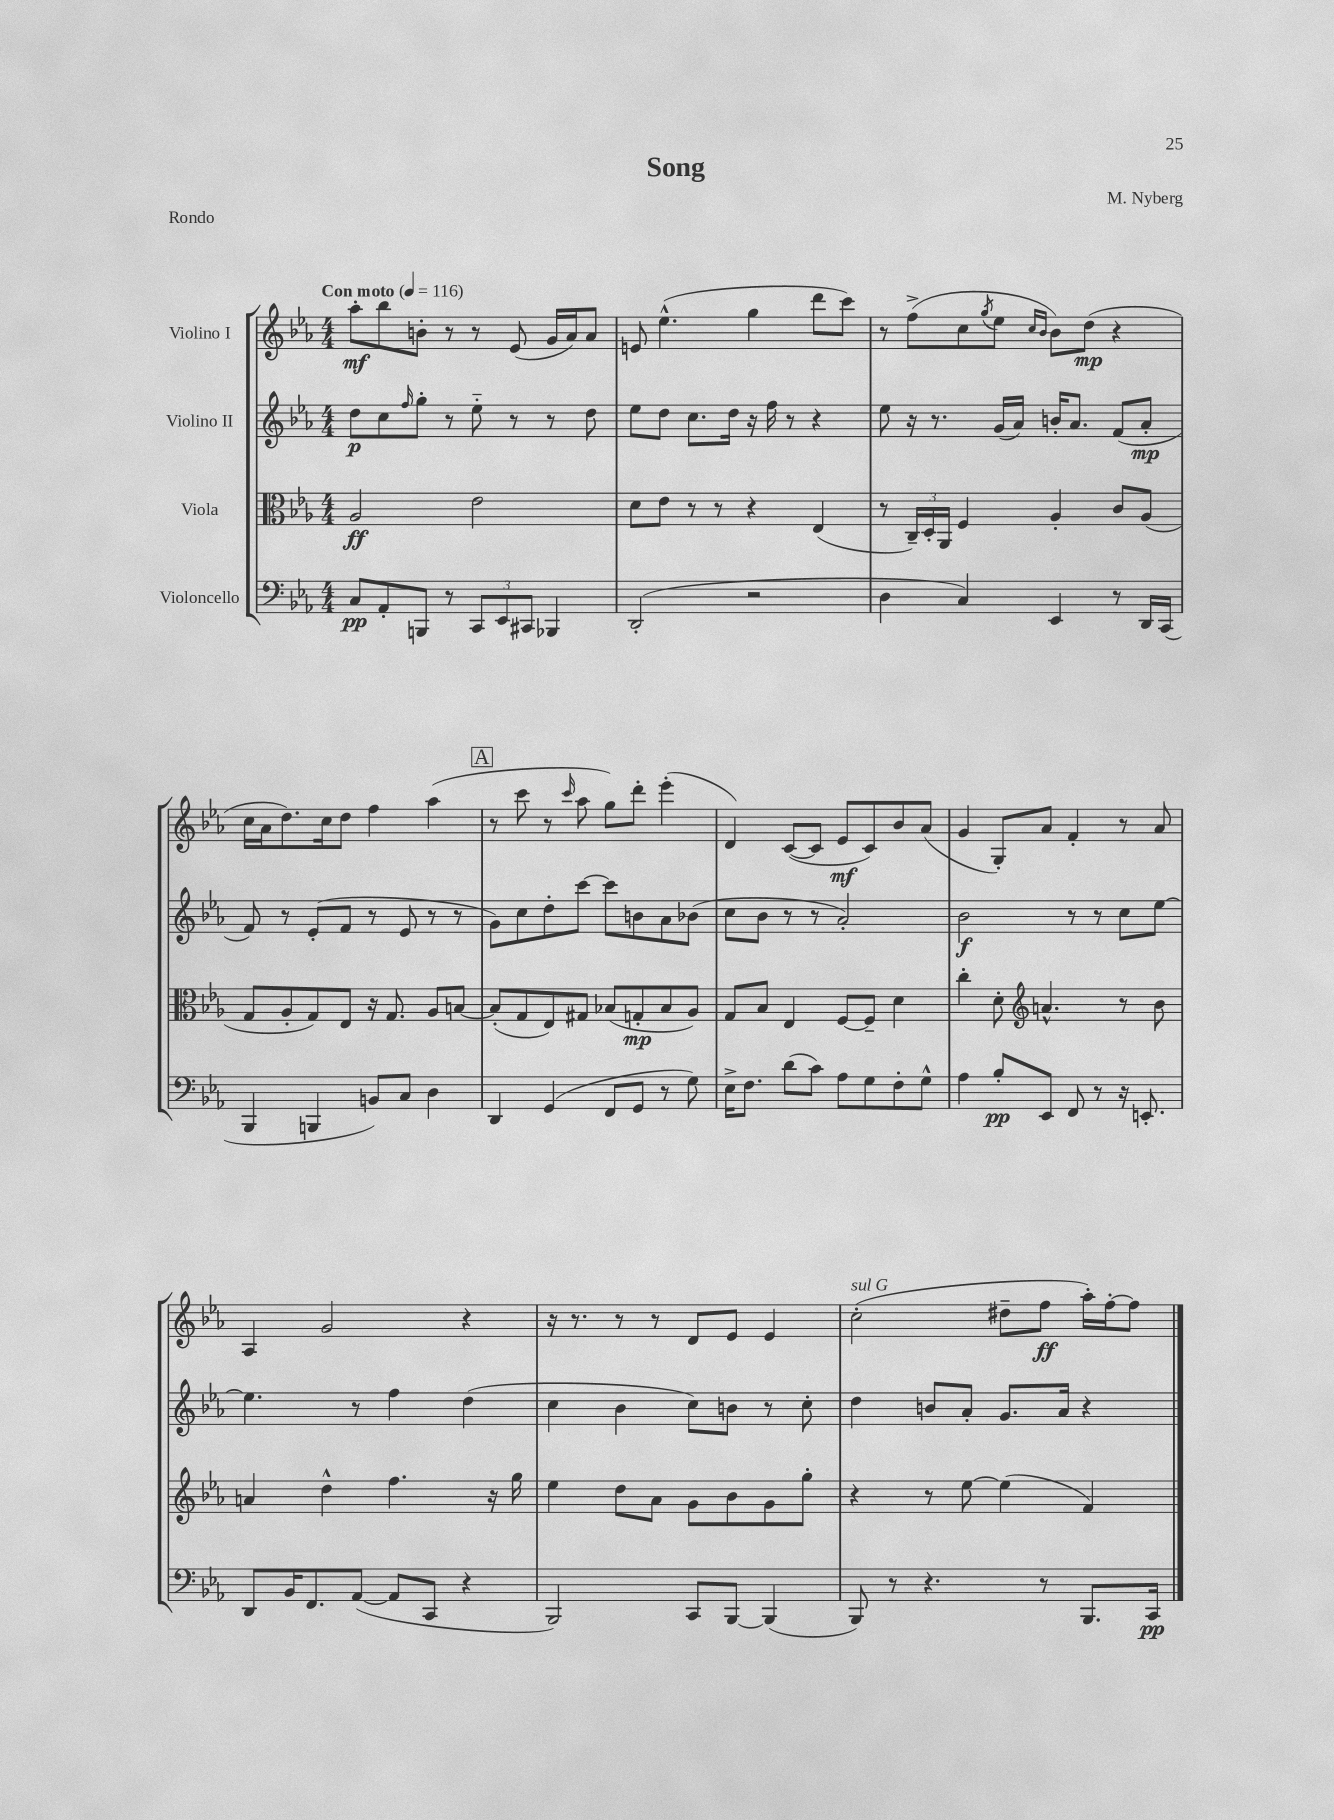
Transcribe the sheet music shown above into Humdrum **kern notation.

**kern	**kern	**kern	**kern
*staff4	*staff3	*staff2	*staff1
*clefF4	*clefC3	*clefG2	*clefG2
*k[b-e-a-]	*k[b-e-a-]	*k[b-e-a-]	*k[b-e-a-]
*M4/4	*M4/4	*M4/4	*M4/4
*MM116	*MM116	*MM116	*MM116
8C/L	2A-/	8dd\L	8aa-'\L
8AA-'/	.	8cc\	8bb-\
.	.	16qqff/	.
8BBB/J	.	8gg'\J	8b'\J
8r	.	8r	8r
12CC/L	2e-\	8ee-'~\	8r
12EE-/	.	.	.
.	.	8r	(8e-/
12CC#/J	.	.	.
4BBB-/	.	8r	16g/LL
.	.	.	16a-/J)
.	.	8dd\	8a-/J
=	=	=	=
(2DD'/	8d\L	8ee-\L	8e/
.	8e-\J	8dd\J	(4.ee-^^\
.	8r	8.cc\L	.
.	8r	.	.
.	.	16dd\Jk	.
2r	4r	16r	4gg\
.	.	16ff\	.
.	.	8r	.
.	(4E-/	4r	8ddd\L
.	.	.	8ccc\J)
=	=	=	=
4D\	8r	8ee-\	8r
.	24C~/LL)	16r	(8ff^\L
.	24D'/	.	.
.	.	8.r	.
.	24AA-/JJ	.	.
4C/)	4F/	.	8cc\
.	.	.	8qgg/
.	.	(16g/LL	8ee-\J
.	.	16a-/JJ)	.
.	.	.	16qqcc/LL
.	.	.	16qqb-/JJ
4EE-/	4A-'/	16b'/LK	8b-\L)
.	.	8.a-/J	.
.	.	.	(8dd\J
8r	8c/L	(8f/L	4r
16DD/LL	(8A-/J	8a-'/J	.
(16CC/JJ	.	.	.
=	=	=	=
4BBB-/	8G/L	8f/)	16cc\LL
.	.	.	16a-\J
.	8A-'/	8r	8.dd\)
4BBB/	8G/)	(8e-'/L	.
.	.	.	16cc\k
.	8E-/J	8f/J	8dd\J
8BB/L)	16r	8r	4ff\
.	8.G/	.	.
8C/J	.	8e-/	.
4D\	8A-/L	8r	(4aa-\
.	[8B/J	8r	.
=	=	=	=
4DD/	(8B'/]L	8g\L)	8r
.	8G/	8cc\	8ccc\
(4GG/	8E-/)	8dd'\	8r
.	.	.	16qqccc/
.	8G#/J	[8ccc\J	8aa-\
8FF/L	(8B-/L	8ccc\]L	8gg\L)
8GG/J	8G'/	8b\	8ddd'\J
8r	8B-/	8a-\	(4eee-'\
8G\)	8A-/J)	(8b-\J	.
=	=	=	=
16E-^\LK	8G/L	8cc\L	4d/)
8.F\J	.	.	.
.	8B-/J	8b-\J	.
(8d\L	4E-/	8r	([8c/L
8c\J)	.	8r	8c/]J
8A-\L	[8F/L	2a-'/)	8e-/L
8G\	8F~/]J	.	8c/)
8F'\	4d\	.	8b-/
8G^^\J	.	.	(8a-/J
=	=	=	=
4A-\	4cc'\	2b-\	4g/
8B-'/L	8d'\	.	8G'/L)
*	*clefG2	*	*
8EE-/J	4.a^^/	.	8a-/J
8FF/	.	8r	4f'/
8r	.	8r	.
16r	8r	8cc\L	8r
8.EE'/	.	.	.
.	8b-\	[8ee-\J	8a-/
=	=	=	=
8DD/L	4a/	4.ee-\]	4A-/
16BB-/K	.	.	.
8.FF/	.	.	.
.	4dd^^\	.	2g/
([8AA-/J	.	8r	.
8AA-/]L	4.ff\	4ff\	.
8CC/J	.	.	.
4r	.	(4dd\	4r
.	16r	.	.
.	16gg\	.	.
=	=	=	=
2BBB-/)	4ee-\	4cc\	16r
.	.	.	8.r
.	8dd\L	4b-\	8r
.	8a-\J	.	8r
8CC/L	8g\L	8cc\L)	8d/L
[8BBB-/J	8b-\	8b\J	8e-/J
(4BBB-/]	8g\	8r	4e-/
.	8gg'\J	8cc'\	.
=	=	=	=
8BBB-/)	4r	4dd\	(2cc'\
8r	.	.	.
4.r	8r	8b/L	.
.	[8ee-\	8a-'/J	.
.	(4ee-\]	8.g/L	8dd#~\L
8r	.	.	8ff\J
.	.	16a-/Jk	.
8.BBB-/L	4f/)	4r	16aa-'\LL)
.	.	.	[16ff'\J
.	.	.	8ff\]J
16CC/Jk	.	.	.
==	==	==	==
*-	*-	*-	*-
